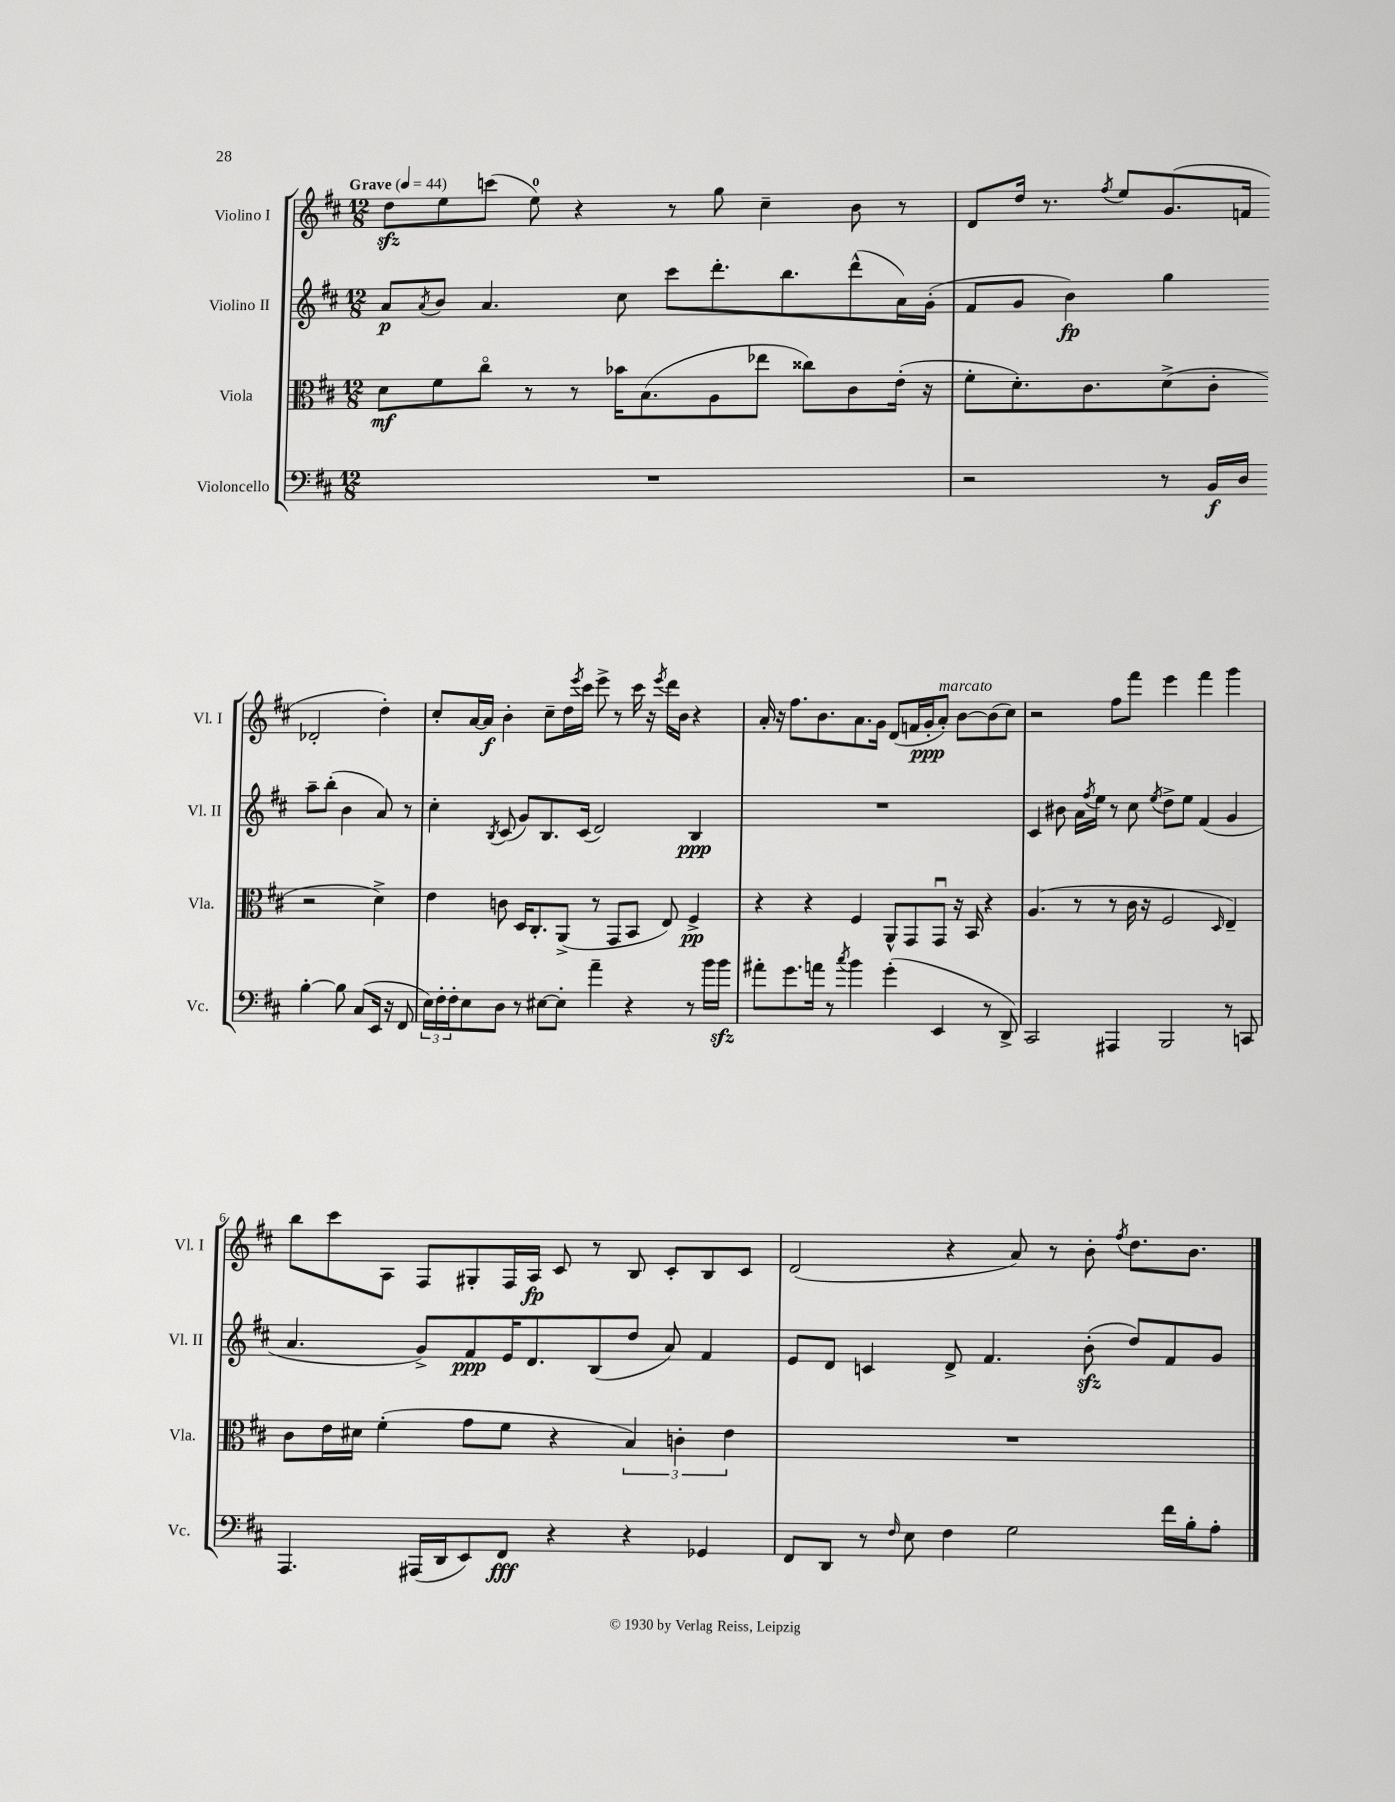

**kern	**dynam	**kern	**dynam	**kern	**dynam	**kern	**dynam
*part4	*part4	*part3	*part3	*part2	*part2	*part1	*part1
*staff4	*staff4	*staff3	*staff3	*staff2	*staff2	*staff1	*staff1
*I"Violoncello	*	*I"Viola	*	*I"Violino II	*	*I"Violino I	*
*I'Vc.	*	*I'Vla.	*	*I'Vl. II	*	*I'Vl. I	*
*clefF4	*	*clefC3	*	*clefG2	*	*clefG2	*
*k[f#c#]	*	*k[f#c#]	*	*k[f#c#]	*	*k[f#c#]	*
*M12/8	*	*M12/8	*	*M12/8	*	*M12/8	*
*MM44	*	*MM44	*	*MM44	*	*MM44	*
=1	=1	=1	=1	=1	=1	=1	=1
!	!	!	!	!	!	!LO:TX:a:B:t=Grave	!
1.r	.	8d\L	mf	8a/L	p	8ddzz\L	.
.	.	.	.	8qa/	.	.	.
.	.	8f#\	.	8b/J	.	8ee\	.
.	.	8cc#\J	.	4.a/	.	(8cccn\J	.
.	.	8r	.	.	.	8ee\)	.
.	.	8r	.	.	.	4r	.
.	.	16b-X\KL	.	8cc#\	.	.	.
.	.	(8.B\	.	.	.	.	.
.	.	.	.	8ccc#\L	.	8r	.
.	.	8A\	.	8.ddd'\	.	8gg\	.
.	.	8ee-X\J	.	.	.	4cc#~\	.
.	.	.	.	8.bb\	.	.	.
.	.	8cc##X\L)	.	.	.	.	.
.	.	8c#\	.	(8ddd^^\	.	8b\	.
.	.	(16e'\Jk	.	16a\L)	.	8r	.
.	.	16r	.	(16g'\JJ	.	.	.
=2	=2	=2	=2	=2	=2	=2	=2
2r	.	8f#'\L	.	8f#/L	.	8d/L	.
.	.	8.d'\)	.	8g/J	.	16dd/Jk	.
.	.	.	.	.	.	8.r	.
.	.	.	.	4b\)	fp	.	.
.	.	8.c#\	.	.	.	.	.
.	.	.	.	.	.	8qff#/	.
.	.	.	.	.	.	8ee/L	.
8r	.	(8d^\	.	4gg\	.	(8.g/	.
16BB/LL	f	8c#'\J	.	.	.	.	.
16D/JJ	.	.	.	.	.	16fn/Jk	.
[4B'\	.	2r	.	8aa~\L	.	2d-X'/	.
.	.	.	.	(8bb'\J	.	.	.
8B\]	.	.	.	4b\	.	.	.
(8C#/L	.	.	.	.	.	.	.
16EE/Jk	.	4d^\)	.	8a/)	.	4dd'\)	.
16r	.	.	.	.	.	.	.
8FF#/	.	.	.	8r	.	.	.
!!LO:LB:g=z
=3	=3	=3	=3	=3	=3	=3	=3
24E\LL)	.	4e\	.	4cc#'\	.	8cc#'/L	.
24F#'\	.	.	.	.	.	.	.
24F#'\J	.	.	.	.	.	.	.
8E\	.	.	.	.	.	[16a/L	.
.	.	.	.	.	.	16a/JJ]	f
.	.	.	.	8qB/	.	.	.
8D\J	.	8cn\	.	(8c#/	.	4b'\	.
8r	.	16D/KL	.	8g/L)	.	.	.
.	.	8.C#'/	.	.	.	.	.
[8E#X\L	.	.	.	8.B/	.	8cc#~\L	.
8E#'\J]	.	(8AA^/J	.	.	.	16dd\L	.
.	.	.	.	.	.	8qeee/	.
.	.	.	.	(16c#/Jk	.	16ccc#\JJ	.
4a~\	.	8r	.	2d/)	.	8eee^\	.
.	.	8GG/L	.	.	.	8r	.
4r	.	8BB/J	.	.	.	16ccc#\	.
.	.	.	.	.	.	16r	.
.	.	.	.	.	.	8qeee/	.
.	.	8E/)	.	.	.	16ddd\LL	.
.	.	.	.	.	.	16b\JJ	.
8r	.	4F#^/	pp	4B/	ppp	4r	.
16b\LL	.	.	.	.	.	.	.
16bzz\JJ	.	.	.	.	.	.	.
=4	=4	=4	=4	=4	=4	=4	=4
8a#X'\L	.	4r	.	1.r	.	16a'/	.
.	.	.	.	.	.	16r	.
8.g\	.	.	.	.	.	8.ff#\L	.
.	.	4r	.	.	.	.	.
16an\Jk	.	.	.	.	.	8.b\	.
8r	.	.	.	.	.	.	.
8qcc#/	.	.	.	.	.	.	.
4b\	.	4F#/	.	.	.	8.a\	.
.	.	.	.	.	.	16g\Jk	.
(4g'\	.	8AA^^/L	.	.	.	(8d/L	.
.	.	8GG/	.	.	.	16fn/L	.
.	.	.	.	.	.	16g'/J	ppp
!	!	!	!	!	!	!LO:TX:a:i:t=marcato	!
4EE/	.	8GGu/J	.	.	.	8a'/J)	.
.	.	16r	.	.	.	[8b\L	.
.	.	16BB/	.	.	.	.	.
8r	.	4r	.	.	.	(8b\]	.
8DD^/)	.	.	.	.	.	8cc#\J)	.
=5	=5	=5	=5	=5	=5	=5	=5
2CC#/	.	(4.A/	.	4c#/	.	2r	.
.	.	.	.	8b#X\	.	.	.
.	.	8r	.	16a\LL	.	.	.
.	.	.	.	8qff#/	.	.	.
.	.	.	.	16ee\JJ	.	.	.
4AAA#X/	.	8r	.	8r	.	8ff#\L	.
.	.	16c#\	.	8cc#\	.	8fff#\J	.
.	.	16r	.	.	.	.	.
.	.	.	.	8qee/	.	.	.
2BBB/	.	2F#/	.	8dd^\L	.	4eee\	.
.	.	.	.	8ee\J	.	.	.
.	.	.	.	(4f#/	.	4fff#\	.
.	.	16qqD/	.	.	.	.	.
8r	.	4E~/)	.	4g/	.	4ggg\	.
8CCn/	.	.	.	.	.	.	.
!!LO:LB:g=z
=6	=6	=6	=6	=6	=6	=6	=6
4.AAA/	.	8c#\L	.	4.a/	.	8bb\L	.
.	.	16e\L	.	.	.	8ccc#\	.
.	.	16d#X\JJ	.	.	.	.	.
.	.	(4f#'\	.	.	.	8A\J	.
(16AAA#X/LL	.	.	.	8g^/L)	.	8F#/L	.
16DD/J	.	.	.	.	.	.	.
8EE/)	.	8g\L	.	8f#/	ppp	8G#X'/	.
8FF#/J	fff	8f#\J	.	16e/K	.	16F#/L	.
.	.	.	.	8.d/	.	16A/JJ	fp
4r	.	4r	.	.	.	8c#/	.
.	.	.	.	(8B/	.	8r	.
4r	.	6B/)	.	8dd/J	.	8B/	.
.	.	.	.	8a/)	.	8c#'/L	.
.	.	6cn'\	.	.	.	.	.
4GG-X/	.	.	.	4f#/	.	8B/	.
.	.	6e\	.	.	.	.	.
.	.	.	.	.	.	8c#/J	.
=7	=7	=7	=7	=7	=7	=7	=7
8FF#/L	.	1.r	.	8e/L	.	(2d/	.
8DD/J	.	.	.	8d/J	.	.	.
8r	.	.	.	4cn/	.	.	.
16qqF#/	.	.	.	.	.	.	.
8E\	.	.	.	.	.	.	.
4F#\	.	.	.	8d^/	.	4r	.
.	.	.	.	4.f#/	.	.	.
2G\	.	.	.	.	.	8a/)	.
.	.	.	.	.	.	8r	.
.	.	.	.	(8bzz'\	.	8b'\	.
.	.	.	.	.	.	8qff#/	.
.	.	.	.	8dd/L)	.	8.dd\L	.
16f#\LL	.	.	.	8f#/	.	.	.
16B'\J	.	.	.	.	.	8.b\J	.
8A'\J	.	.	.	8g/J	.	.	.
==	==	==	==	==	==	==	==
*-	*-	*-	*-	*-	*-	*-	*-
